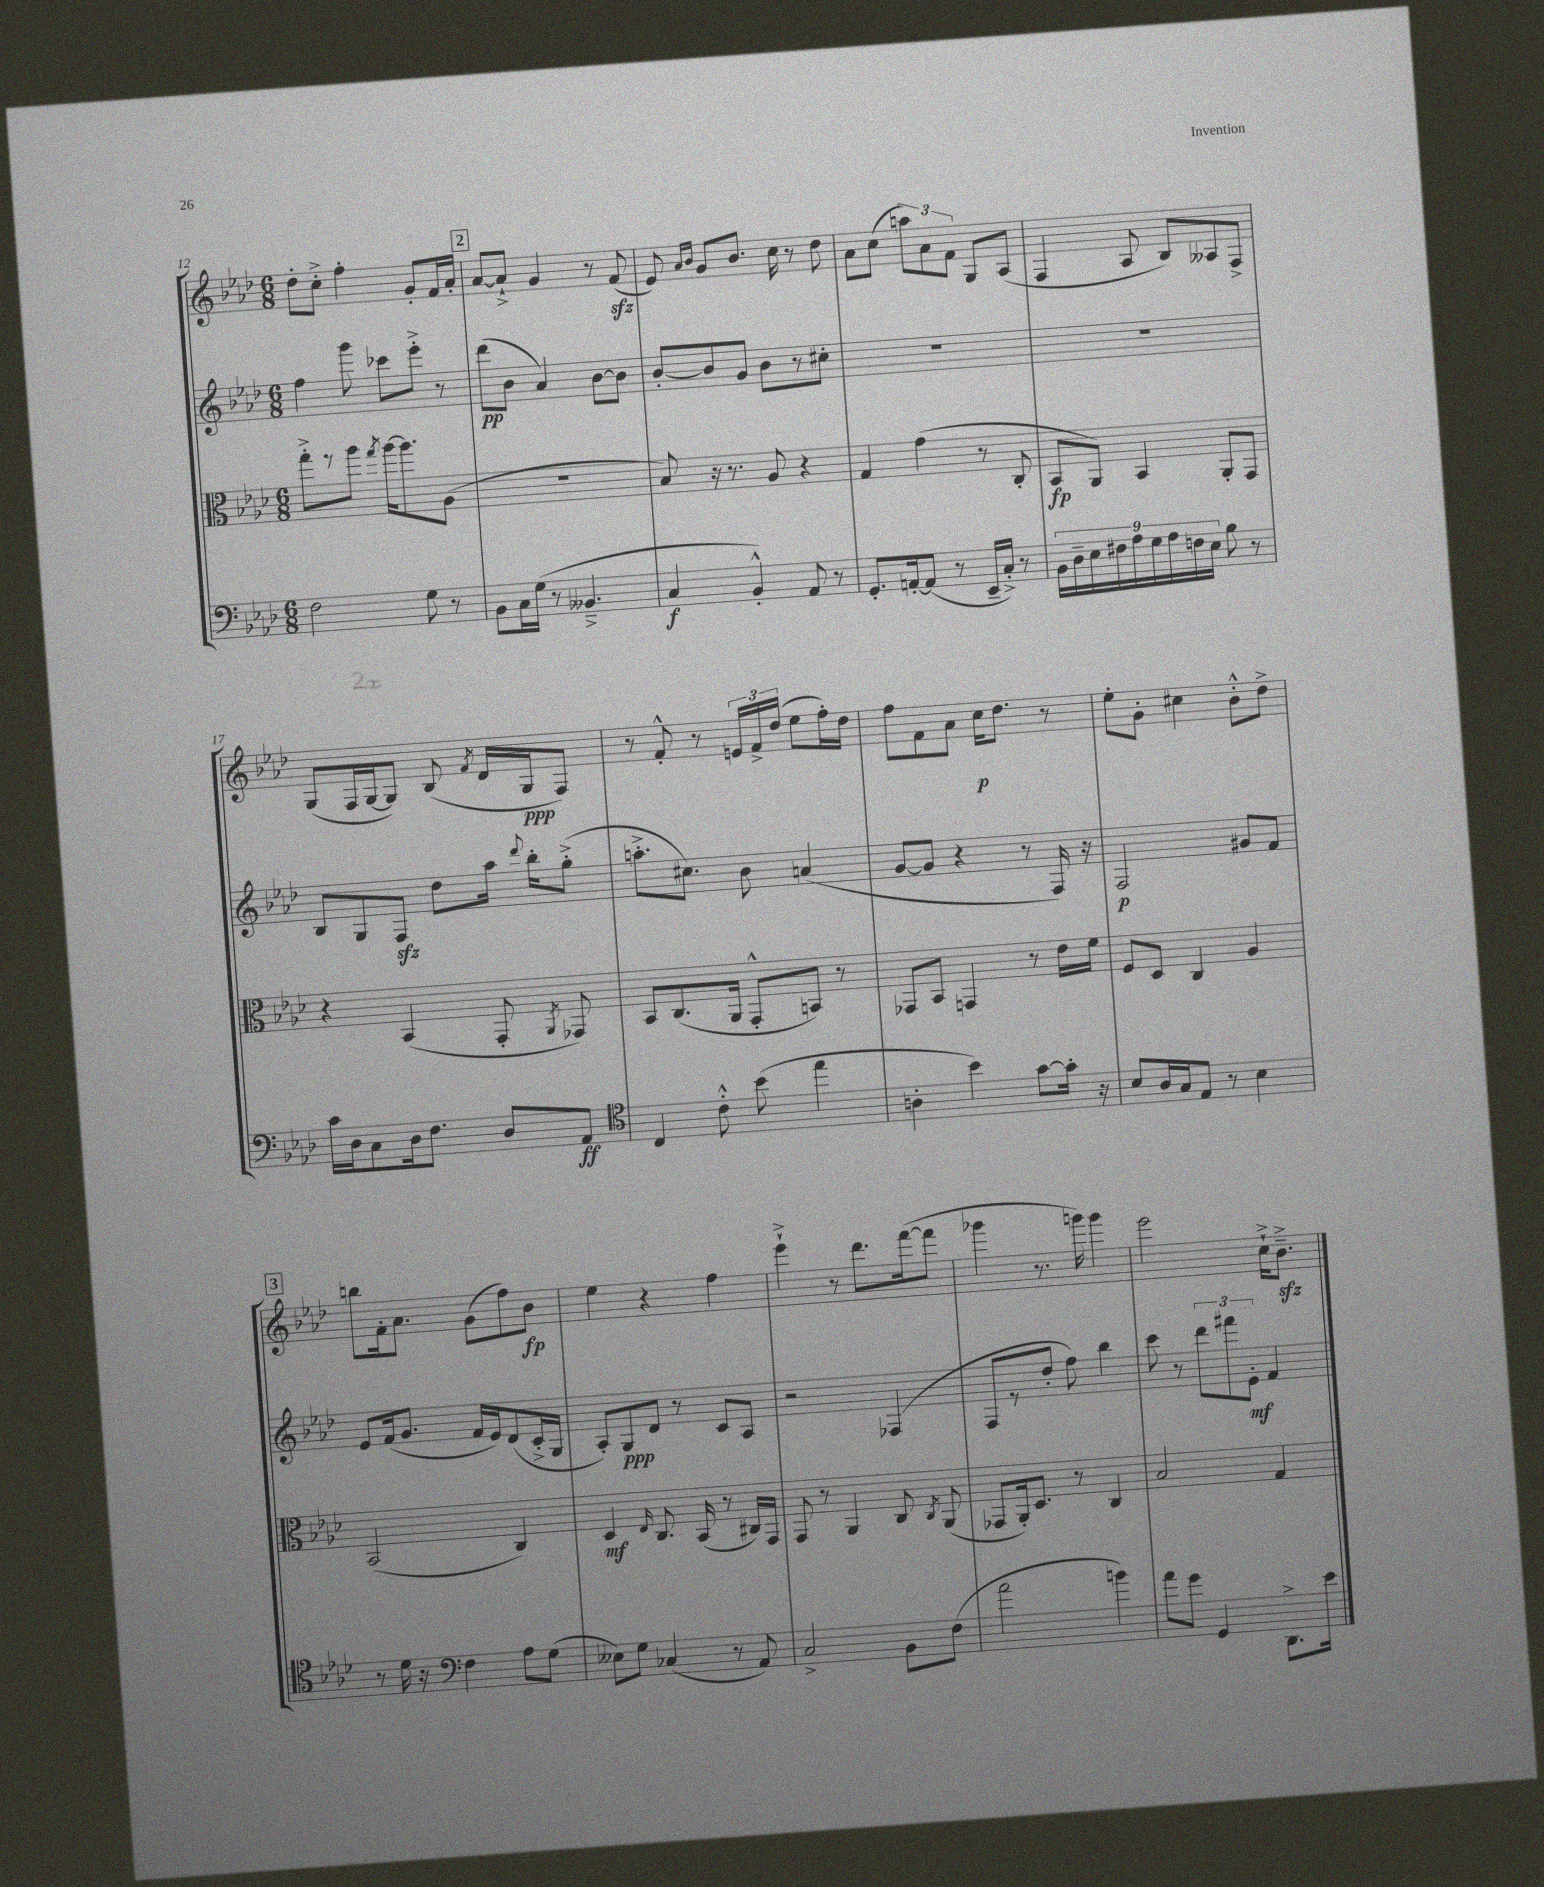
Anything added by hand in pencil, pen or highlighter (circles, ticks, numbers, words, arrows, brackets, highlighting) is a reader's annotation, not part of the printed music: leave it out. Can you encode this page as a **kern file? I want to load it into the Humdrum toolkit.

**kern	**kern	**kern	**kern
*staff4	*staff3	*staff2	*staff1
*clefF4	*clefC3	*clefG2	*clefG2
*k[b-e-a-d-]	*k[b-e-a-d-]	*k[b-e-a-d-]	*k[b-e-a-d-]
*M6/8	*M6/8	*M6/8	*M6/8
2F	8gg'^	4ff	8dd-'
.	8r	.	8cc'^
.	8aa-	8ggg	4ff'
.	8qgg	.	.
.	[16aa-	8ccc-	.
.	8.aa-]	.	.
8G	.	8eee-'^	8g'
8r	(8A-	8r	16f
.	.	.	16a-'
=	=	=	=
8BB-	2.r	(8ddd-	[8a-
16C	.	8b-	8a-`^]
(16G	.	.	.
8r	.	4a-)	4g
4.BB--~^	.	.	.
.	.	[8b-	8r
.	.	8b-]	(8f
=	=	=	=
4C	8B-)	[8b-'	8e-)
.	.	.	16qqa-
.	.	.	16qqb-
.	16r	8b-]	8g
.	8.r	.	.
4BB-'^^)	.	8g	8.b-
.	8A-	8b-	.
.	.	.	16cc
8AA-	4r	8r	8r
8r	.	8cc#'	8dd-
=	=	=	=
8.GG'	4G	2.r	8a-
.	.	.	(8cc
[16AA'	.	.	.
(8AA]	(4g	.	12aa)
.	.	.	12a-
8r	.	.	.
.	.	.	12f
16EE-~	8r	.	8G
16C'^)	.	.	.
8r	8C'	.	(8A-
=	=	=	=
18BB-	8BB-	2.r	4F
18D-~	.	.	.
18E-	.	.	.
.	8AA-)	.	.
18F#	.	.	.
18A-	.	.	.
.	4BB-	.	8A-
18G	.	.	.
18A-	.	.	.
.	.	.	8B-)
18F	.	.	.
18E-	.	.	.
8B-	8AA-'	.	8A--
8r	8GG	.	8F^
=	=	=	=
16c	4r	8B-	(8G
16D-	.	.	.
8C	.	8G	16F
.	.	.	[16G
16D-	(4BB-	8F	8G])
8.F	.	.	.
.	.	8dd-	(8B-
.	.	.	8qf
8D-	8GG'	16aa-	16d-
.	.	8qqddd-	.
.	.	16bb-'	16G
.	8qAA-	.	.
8AA-	8GG-)	(8gg'^	8F)
=	=	=	=
*clefC4	*	*	*
4C	8BB-	8.aa'^	8r
.	(8.C	.	8f'^^
.	.	8.cc#)	.
8c'^^	.	.	8r
.	16AA-	.	.
(8b-	8GG'^^	8b-	24e
.	.	.	24f^
.	.	.	(24dd-
4ee-	8BB)	(4a	8ee-
.	8r	.	16ff')
.	.	.	16dd-
=	=	=	=
4A'	8GG-	[8g	8ff
.	8BB-	8g]	8f
4b-)	4GG	4r	8a-
.	.	.	16cc
.	.	.	8.dd-
[8g	8r	8r	.
16g']	16e-	16F)	8r
16r	16f	16r	.
=	=	=	=
8B-	8F	2F	8ee-'
16A-	8D-	.	8g'
16G	.	.	.
8E-	4C	.	4cc#
8r	.	.	.
4B-	4A-	8g#	8b-'^^
.	.	8f	8dd-^
=	=	=	=
8r	(2BB-	8e-	8bb
16d-	.	(16f	16f'
16r	.	8.g	8.a-
*clefF4	*	*	*
4F	.	.	.
.	.	16f	(8g
.	.	16e-)	.
8A-	4C)	(8d-	8ff)
(8G	.	16c'^	8b-
.	.	16G	.
=	=	=	=
8E--)	4D-	8A-')	4ee-
8G	.	8G	.
.	16qqE-	.	.
(4C-	8.C	8d-	4r
.	.	8r	.
.	(16BB-	.	.
8r	8r	8c	4ff
8AA-)	16C#)	8A-	.
.	16GG	.	.
=	=	=	=
2C^	8GG	2r	4eee-`^
.	8r	.	.
.	4AA-	.	8r
.	.	.	8.ddd-
8BB-	8C	(4F-	.
.	.	.	([16fff
.	8qC	.	.
(8F	(8AA-	.	8fff]
=	=	=	=
2a-	8GG-	8F	4ggg-
.	16AA-')	8r	.
.	8.D-	.	.
.	.	8dd-'	8.r
.	8r	8ff)	.
.	.	.	16ggg)
4b)	4C	4bb-	4ggg
=	=	=	=
8a-	2B-	8ccc	2eee-
8g	.	8r	.
4GG	.	12ddd-	.
.	.	12fff#	.
.	.	12e-'	.
8.DD-^	4G	4f	16cc`^
.	.	.	8.b-~^
16e-	.	.	.
==	==	==	==
*-	*-	*-	*-
